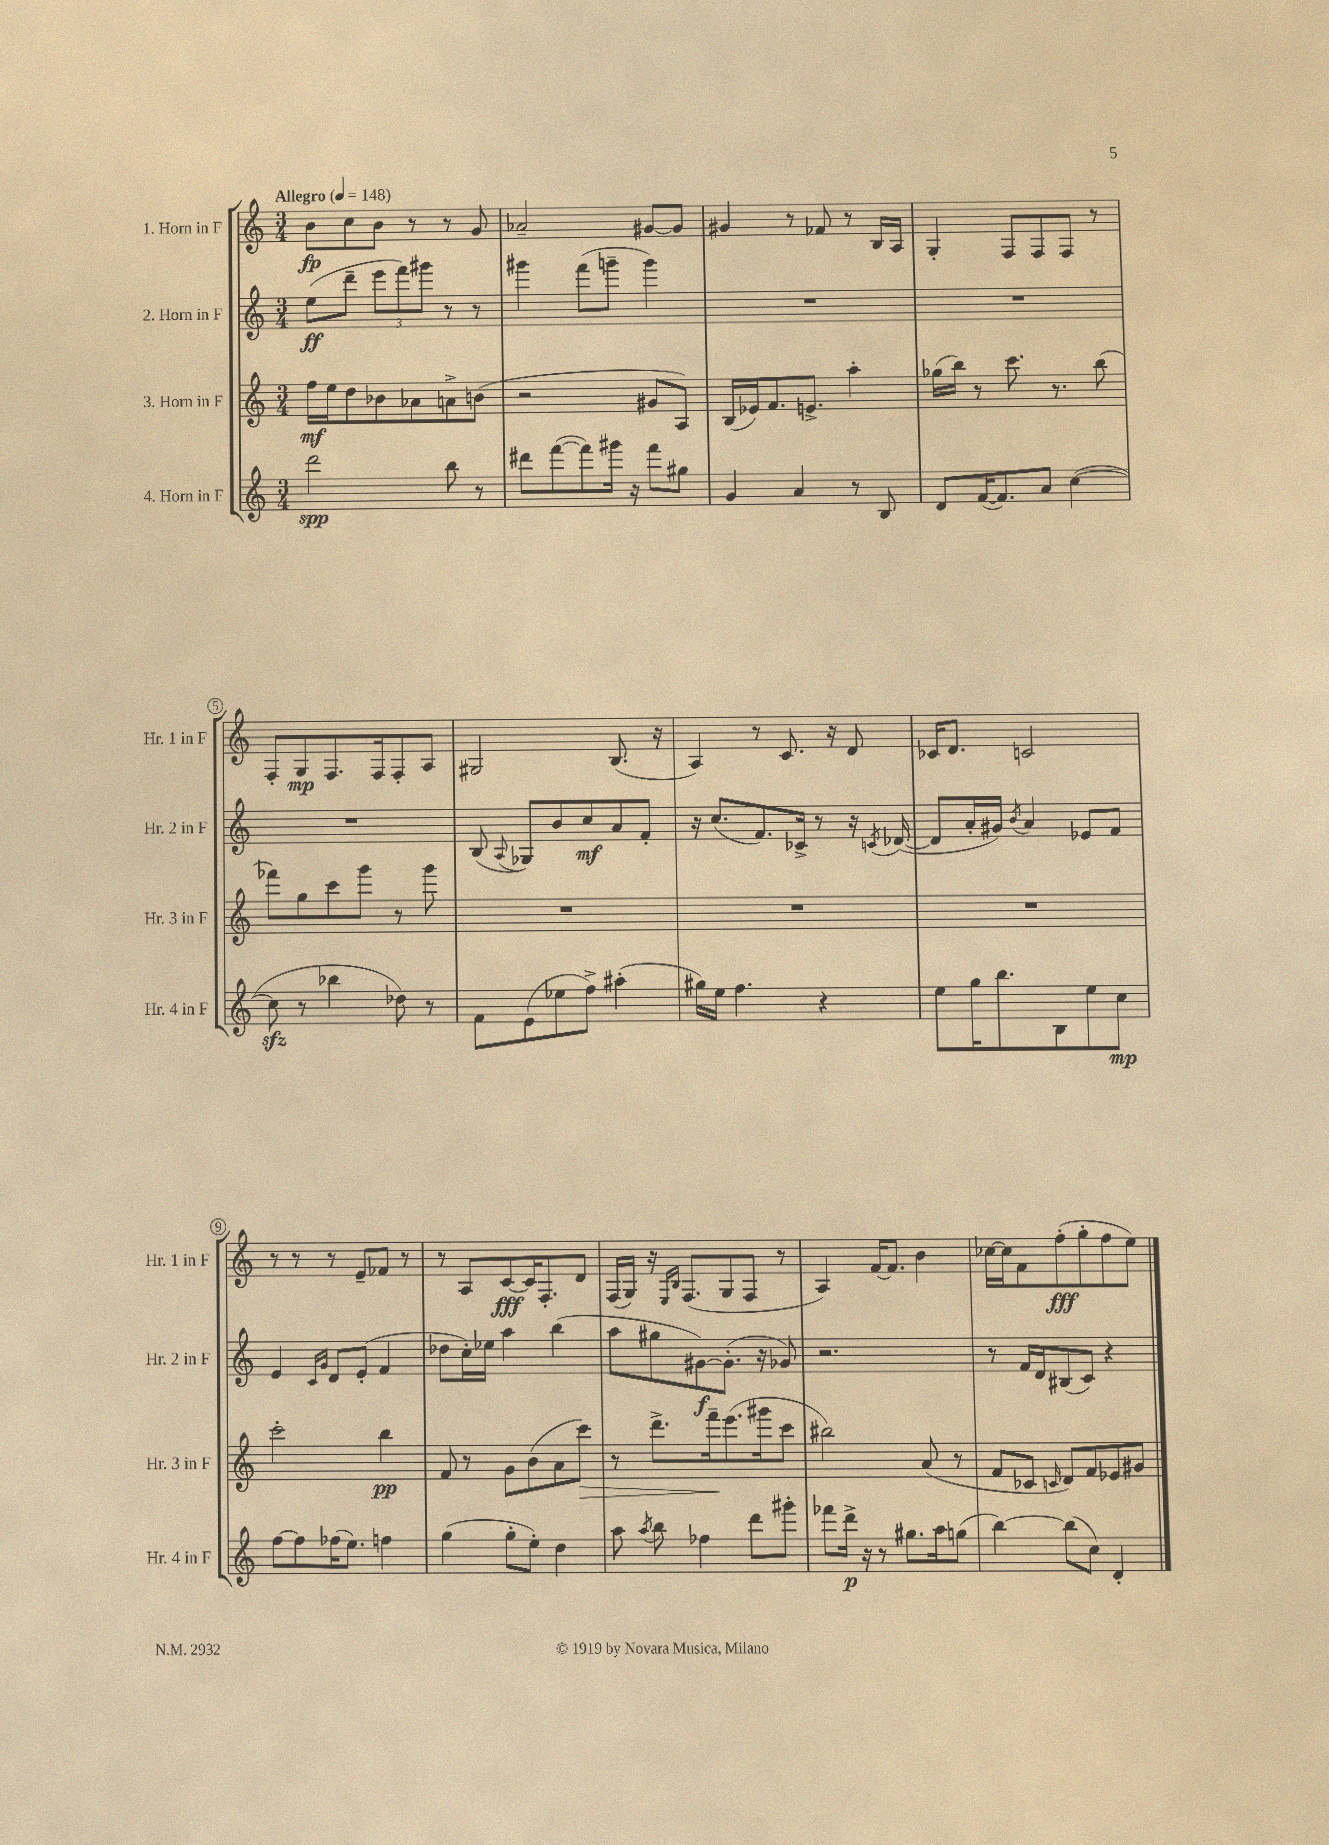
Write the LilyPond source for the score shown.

<<
\new StaffGroup <<
\new Staff = "s0" \with { instrumentName = "1. Horn in F" shortInstrumentName = "Hr. 1 in F" } {
    \clef treble \key c \major \numericTimeSignature \time 3/4 \tempo "Allegro" 4 = 148
    \autoBeamOff b'8[\fp c''8 b'8] r8 r8 g'8 |
    aes'2-- gis'8[~ gis'8] |
    gis'4 r8 fes'8 r8 b16[ a16] |
    g4-. f8[ f8 f8] r8 |
    f8[-. g8\mp f8. f16 f8-. a8] |
    gis2 b8.( r16 |
    a4) r8 c'8. r16 d'8 |
    ces'16[ d'8.] c'2 |
    r8 r8 r8 e'8[-- fes'8] r8 |
    r8 a8[ c'8~\fff c'16 f8.-. d'8] |
    f16[( g16]) r16 \grace { e16[ b16] } f8.[( g8 f8] r8 |
    a4) f'16[~ f'8.] b'4 |
    ces''16[~ ces''16 f'8 f''8-.\fff( g''8-. f''8 e''8]) \bar "|." |
}
\new Staff = "s1" \with { instrumentName = "2. Horn in F" shortInstrumentName = "Hr. 2 in F" } {
    \clef treble \key c \major \numericTimeSignature \time 3/4
    \autoBeamOff e''8[\ff( d'''8]-- \tuplet 3/2 { e'''8[ f'''8) gis'''8] } r8 r8 |
    gis'''4 f'''8[( g'''8]-- g'''4) |
    R2. |
    R2. |
    R2. |
    b8( \appoggiatura { a8 } ges8[) b'8 c''8\mf a'8 f'8]-. |
    r16 c''8.[( f'8.) ces'16]-> r8 r16 \acciaccatura { c'8 } des'16~( |
    des'8[ a'16-. gis'16]) \acciaccatura { b'8 } a'4 ees'8[ f'8] |
    e'4 \grace { c'16[ g'16] } d'8[ e'8]-.( f'4 |
    des''8[ c''16-.) ees''16] a''4 b''4( |
    a''8[ gis''8 gis'8~\f) gis'8.]-.( r16 ges'8) |
    r2. |
    r8 f'16[ d'16 bis8( c'8]) r4 \bar "|." |
}
\new Staff = "s2" \with { instrumentName = "3. Horn in F" shortInstrumentName = "Hr. 3 in F" } {
    \clef treble \key c \major \numericTimeSignature \time 3/4
    \autoBeamOff f''16[\mf e''16 d''8 bes'8 aes'8 a'8-> b'8]( |
    r2 gis'8[ a8]) |
    b16[( ees'16) f'8. e'8.]-> a''4-. |
    ges''16[( b''16]) r8 c'''8. r8. b''8( |
    fes'''8[) g''8 c'''8 g'''8] r8 g'''8 |
    R2. |
    R2. |
    R2. |
    c'''2-. b''4\pp |
    f'8 r8 g'8[ b'8( a'8 c'''8]\>) |
    r8 d'''8.[-> f'''16--\! e'''8.( gis'''16 c'''8] |
    bis''2) a'8( r8 |
    f'8[ ces'8] \grace { c'16 } d'8[) f'8 ees'8 gis'8] \bar "|." |
}
\new Staff = "s3" \with { instrumentName = "4. Horn in F" shortInstrumentName = "Hr. 4 in F" } {
    \clef treble \key c \major \numericTimeSignature \time 3/4
    \autoBeamOff d'''2\spp b''8 r8 |
    dis'''8[ f'''8~( f'''8) gis'''16] r16 f'''8[ gis''8] |
    g'4 a'4 r8 b8 |
    d'8[ f'16~( f'8.) a'8] c''4~( |
    c''8\sfz r8 bes''4 des''8) r8 |
    f'8[ e'8( ees''8 f''8]->) ais''4-.( |
    gis''16[) e''16] f''4. r4 |
    e''8[ g''16 b''8. b8 e''8 c''8]\mp |
    f''8[~ f''8 fes''16( e''8.]) f''4 |
    g''4( g''8[-. e''8]-.) d''4 |
    a''8 \acciaccatura { a''8 } b''8 fes''4 d'''8[ gis'''8]-. |
    fes'''8[ d'''16]->\p r16 r8 gis''8.[ a''16 g''8]( |
    b''4~) b''8[( c''8]) d'4-. \bar "|." |
}
>>
>>
\layout { \context { \Score \override BarNumber.stencil = #(make-stencil-circler 0.1 0.3 ly:text-interface::print) } }
